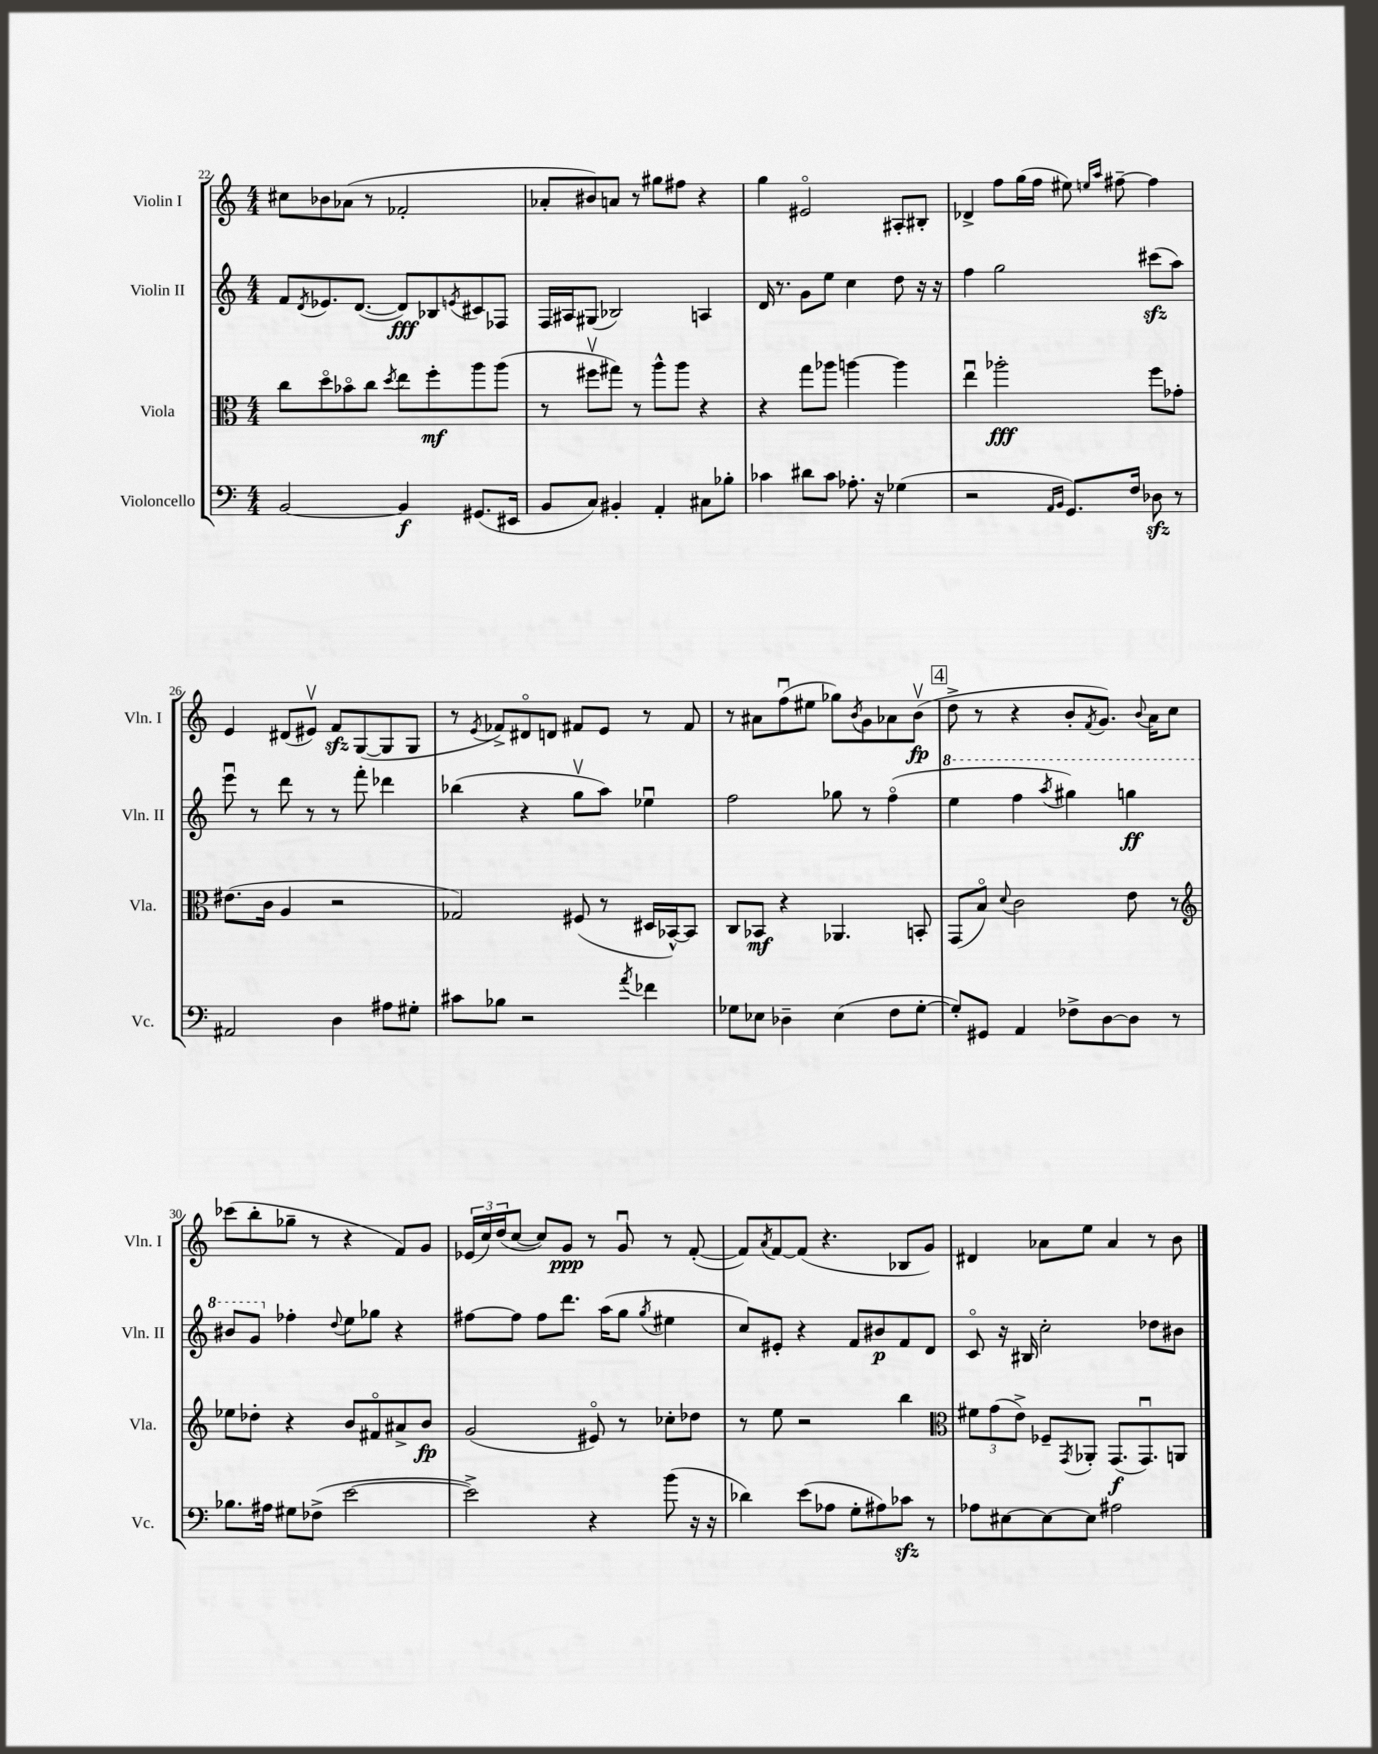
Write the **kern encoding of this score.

**kern	**kern	**kern	**kern
*staff4	*staff3	*staff2	*staff1
*clefF4	*clefC3	*clefG2	*clefG2
*k[]	*k[]	*k[]	*k[]
*M4/4	*M4/4	*M4/4	*M4/4
[2BB/	8cc\L	8f/L	8cc#\L
.	.	8qd/	.
.	8ddo\	8.e-/	8b-\
.	8b-o\	.	(8a-\J
.	.	([8.d/J	.
.	8cc\J	.	8r
.	8qdd/	.	.
4BB/]	8ee\L	8d/]L)	2f-'/
.	8ff'\	8B-/	.
.	.	8qe/	.
(8.GG#/L	8aa\	8c#/	.
.	(8aa\J	8F-/J	.
16EE#/Jk	.	.	.
=	=	=	=
8BB/L	8r	16F/LL	8a-'/L
.	.	16A#/J	.
8C/J)	8ff#v\L	(8G#/J	8b#/)
4BB#'/	8gg#\J)	2B-/)	8a/J
.	8r	.	8r
4AA'/	8aa^^\L	.	8gg#\L
.	8aa\J	.	8ff#\J
8C#\L	4r	4A/	4r
8B-'\J	.	.	.
=	=	=	=
4c-\	4r	16d/	4gg\
.	.	8.r	.
8d#\L	8gg\L	8g\L	2e#o/
8c-\J	8aa-\J	8ee\J	.
8.A-'\	[4aa\	4cc\	.
16r	.	.	.
(4G-\	4aa\]	8dd\	8A#'/L
.	.	16r	8B#'/J
.	.	16r	.
=	=	=	=
2r	4eeu\	4ff\	4d-^/
.	2aa-'\	2gg\	8ff\L
.	.	.	(16gg\L
.	.	.	16ff\JJ
16qqAA/LL	.	.	.
16qqBB/JJ	.	.	.
8.GG/L)	.	.	8ee#\)
.	.	.	16qqee/LL
.	.	.	16qqaa/JJ
.	.	.	[8ff#~\
16F/Jk	.	.	.
8D-\	8ff\L	(8ccc#\L	4ff#\]
8r	8g-'\J	8aa\J)	.
=	=	=	=
2AA#/	(8.e#\L	8eeeu\	4e/
.	.	8r	.
.	16c\Jk	.	.
.	4A/	8ddd\	(8d#/L
.	.	8r	8e#v/J)
4D\	2r	8r	8f/L
.	.	8fff'\	([8G/
8A#\L	.	4ddd-\	8G/]
8G#'\J	.	.	8G/J
=	=	=	=
8c#\L	2G-/)	(4bb-\	8r
.	.	.	8qe/
8B-\J	.	.	8f-^/L)
2r	.	4r	8d#o/
.	.	.	8d/J
.	(8F#/	8ggv\L	8f#/L
.	8r	8aa\J)	8e/J
8qa/	.	.	.
4f-\	16D#/LL	4ee-u\	8r
.	[16BB-^^/J)	.	.
.	8BB-/]J	.	8f#/
=	=	=	=
8G-\L	8C/L	2ff\	8r
8E-\J	8BB-/J	.	8a#\L
4D-~\	4r	.	(8ffu\
.	.	.	8ee#\J
(4E-\	4.AA-/	8gg-\	8gg-\L)
.	.	.	8qb/
.	.	8r	8g\
8F\L	.	(4ffo\	8a-\
[8G-'\J	8BB'/	.	(8bv\J
=	=	=	=
8G-'/]L)	(8GG/L	4eee\	8dd^\
8GG#/J	8Bo/J)	.	8r
.	8qqd/	.	.
4AA/	2c\	4fff\	4r
.	.	8qaaa/	.
8F-^\L	.	4ggg#\)	8b'/L
.	.	.	8qf/
[8D\	.	.	8.g/J)
8D\]J	8e\	4ggg\	.
.	.	.	8qqb/
.	.	.	16a\LK
8r	8r	.	8cc\J
=	=	=	=
*	*clefG2	*	*
8.B-\L	8ee-\L	8bb#/L	(8ccc-\L
.	8dd-'\J	8gg/J	8bb'\
16A#\Jk	.	.	.
8G#\L	4r	4ff-'\	8gg-~\J
(8F-^\J	.	.	8r
.	.	8qqdd/	.
[2e\	8b/L	8ee\L	4r
.	8f#o/	8gg-\J	.
.	8a#^/	4r	8f/L)
.	8b/J	.	8g/J
=	=	=	=
2e^\])	(2g/	[8ff#\L	(24e-/LL
.	.	.	24cc/)
.	.	.	(24dd/J
.	.	8ff#\]J	[8cc/J
.	.	8ff#\L	8cc/]L)
.	.	8.ddd\J	8g/J
4r	8e#o/)	.	8r
.	.	(16aa\LK	.
.	8r	8gg\J	8gu/
.	.	8qgg/	.
(8b\	8cc-'\L	4ee#\	8r
16r	8dd-\J	.	([8f'/
16r	.	.	.
=	=	=	=
4d-\)	8r	8cc/L)	8f/]L)
.	.	.	8qa/
.	8ee\	8e#'/J	[8f/
(8e\L	2r	4r	(8f/]J
8A-\J	.	.	4.r
8G'\L	.	8f/L	.
8A#\)	.	8b#/	.
8c-\J	4bb\	8f/	8B-/L
8r	.	8d/J	8g/J)
=	=	=	=
*	*clefC3	*	*
8A-\L	12f#\L	8co/	4d#/
.	(12g\	.	.
[8E#\	.	16r	.
.	12e^\J)	.	.
.	.	16B#/	.
8E#\_	8F-~/L	2cc'\	8a-\L
.	8qGG/	.	.
8E#\]J	8AA-'/J	.	8ee\J
2A#\	(8.GG/L	.	4a-/
.	8.GGu/)	.	.
.	.	8dd-\L	8r
.	8AA/J	8b#\J	8b\
==	==	==	==
*-	*-	*-	*-
